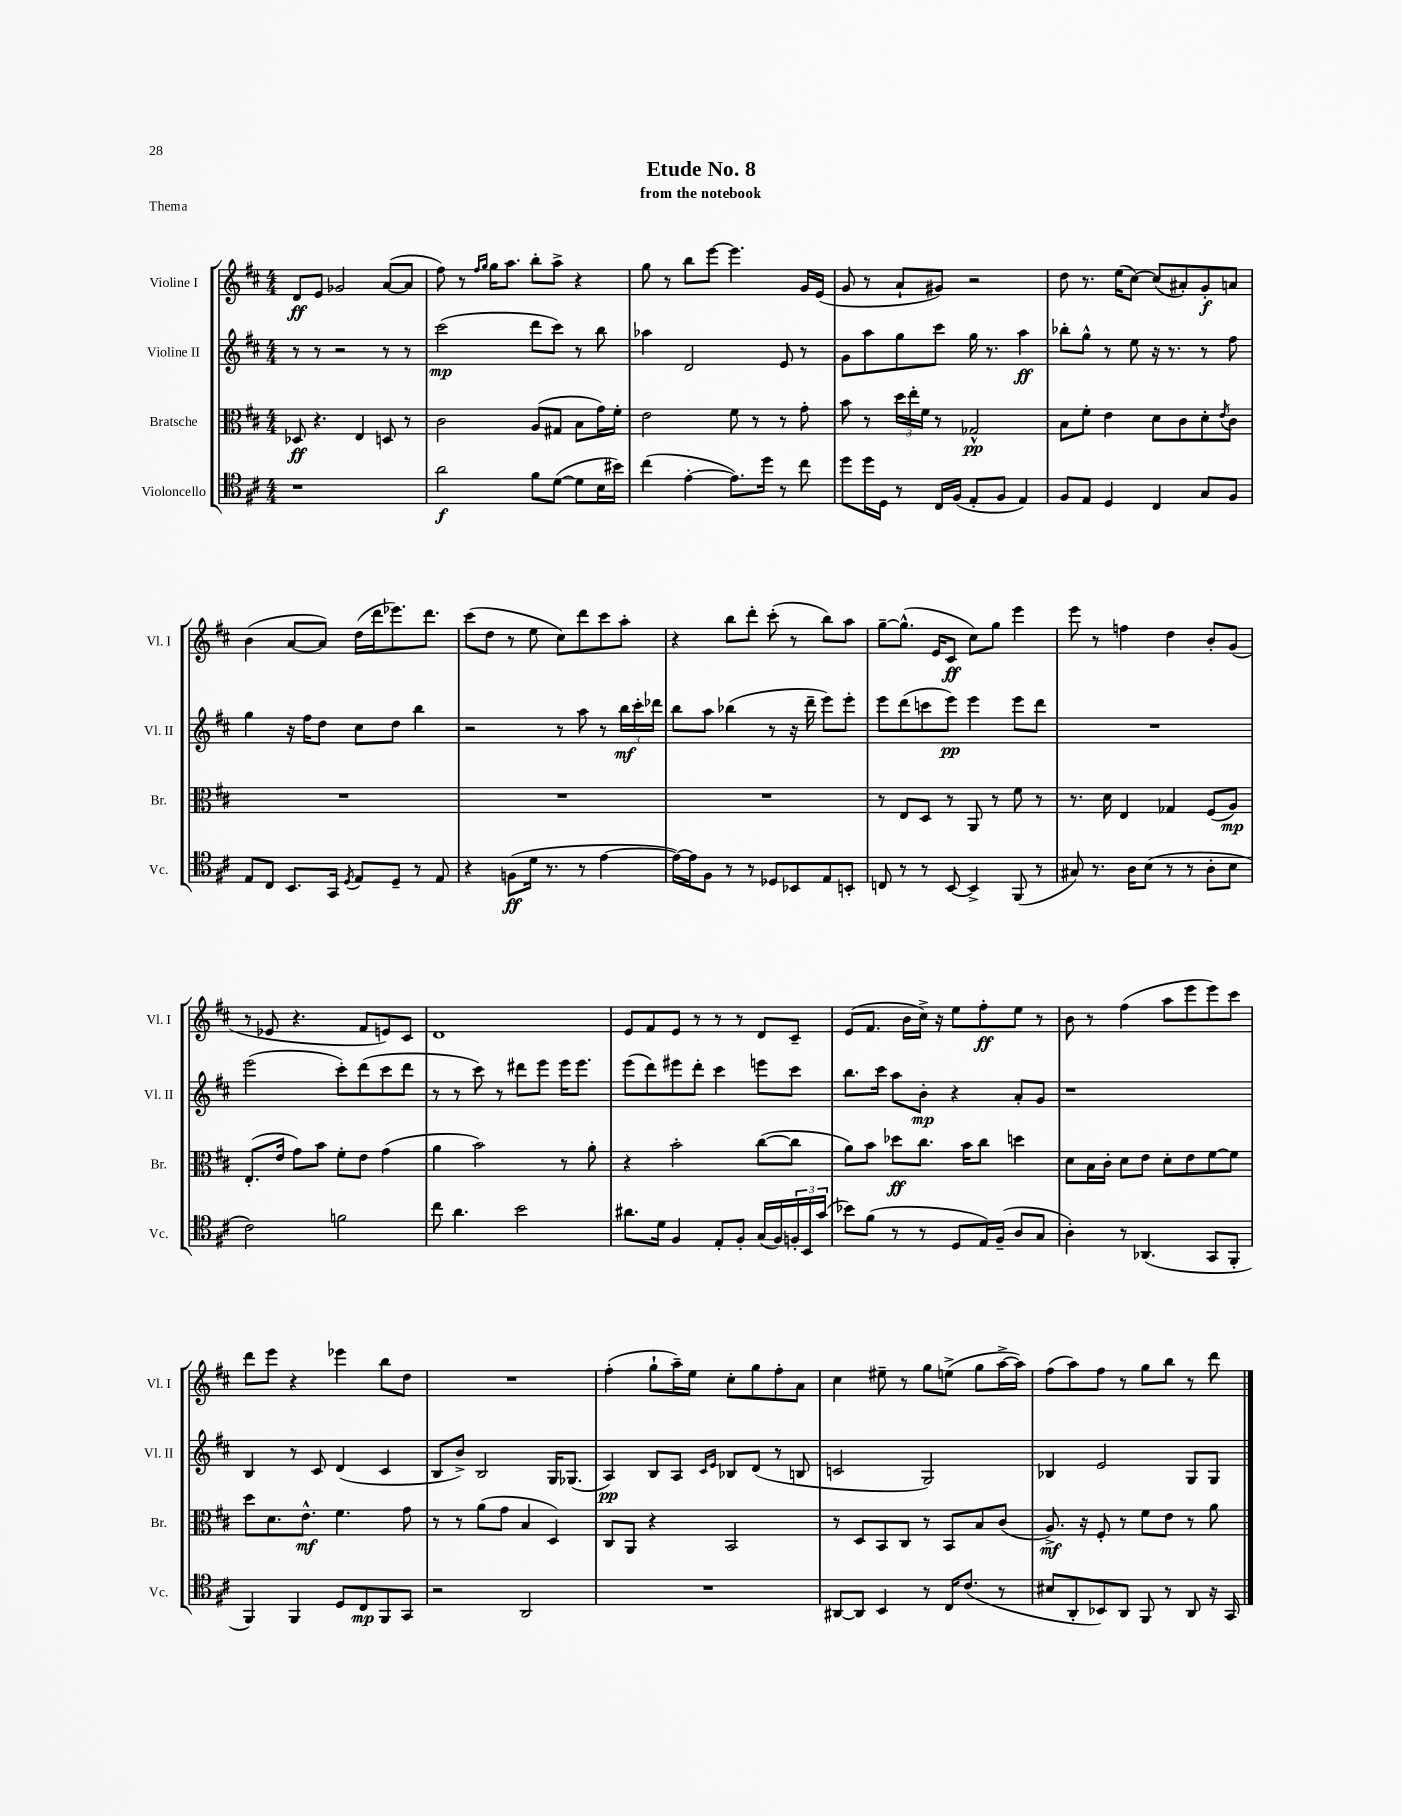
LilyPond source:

\header { title = "Etude No. 8" subtitle = "from the notebook" piece = "Thema" }
<<
\new StaffGroup <<
\new Staff = "s0" \with { instrumentName = "Violine I" shortInstrumentName = "Vl. I" } {
    \clef treble \key d \major \numericTimeSignature \time 4/4
    d'8\ff e'8 ges'2 a'8~( a'8 |
    fis''8) r8 \grace { fis''16 g''16 } g''16 a''8. b''8-. a''8-> r4 |
    g''8 r8 b''8 e'''8~ e'''4. g'16 e'16( |
    g'8 r8 a'8-! gis'8) r2 |
    d''8 r8. e''16( cis''8~) cis''8( ais'8-.) g'8-.\f a'8 |
    b'4( a'8~ a'8) d''16( d'''16 ees'''8.) d'''8. |
    cis'''8( d''8 r8 e''8 cis''8) d'''8 cis'''8 a''8-. |
    r4 b''8 d'''8-. cis'''8-.( r8 b''8) a''8 |
    g''8~-- g''8.-^( e'16 cis'8\ff cis''8) g''8 e'''4 |
    e'''8 r8 f''4 d''4 b'8-. g'8( |
    r8 ees'8 r4. fis'8 e'8) cis'8 |
    d'1 |
    e'8 fis'8 e'8 r8 r8 r8 d'8 cis'8-- |
    e'8( fis'8. b'16 cis''16->) r16 e''8 fis''8-.\ff e''8 r8 |
    b'8 r8 fis''4( a''8 e'''8 e'''8) cis'''8 |
    d'''8 e'''8 r4 ees'''4 b''8 d''8 |
    R1 |
    fis''4-.( g''8-! a''16--) e''16 cis''8-. g''8 fis''8-. a'8 |
    cis''4 eis''8-- r8 g''8 e''8->( g''8 a''16~-> a''16) |
    fis''8( a''8) fis''8 r8 g''8 b''8 r8 d'''8 \bar "|." |
}
\new Staff = "s1" \with { instrumentName = "Violine II" shortInstrumentName = "Vl. II" } {
    \clef treble \key d \major \numericTimeSignature \time 4/4
    r8 r8 r2 r8 r8 |
    cis'''2\mp( d'''8 cis'''8) r8 b''8 |
    aes''4 d'2 e'8 r8 |
    g'8 a''8 g''8 cis'''8 g''16 r8. a''4\ff |
    bes''8-. g''8-^ r8 e''8 r16 r8. r8 fis''8 |
    g''4 r16 fis''16 d''8 cis''8 d''8 b''4 |
    r2 r8 a''8 r8 \tuplet 3/2 { b''16\mf cis'''16-. des'''16 } |
    b''8 a''8 bes''4( r8 r16 d'''16-- e'''8) e'''8-. |
    e'''8 d'''8( c'''8 e'''8\pp) e'''4 e'''8 d'''8 |
    R1 |
    e'''2( cis'''8-.) d'''8( cis'''8 d'''8 |
    r8 r8 cis'''8) r8 dis'''8 e'''8 e'''16 e'''8. |
    e'''8( d'''8) eis'''8 d'''8-. cis'''4 e'''8 cis'''8 |
    b''8. cis'''16 a''8 b'8-.\mp r4 a'8-. g'8 |
    r1 |
    b4 r8 cis'8 d'4( cis'4 |
    b8 b'8->) b2 g16 ges8.( |
    a4\pp) b8 a8 \grace { cis'16 e'16 } bes8 d'8( r8 b8 |
    c'2 g2) |
    bes4 e'2 g8 g8 \bar "|." |
}
\new Staff = "s2" \with { instrumentName = "Bratsche" shortInstrumentName = "Br." } {
    \clef alto \key d \major \numericTimeSignature \time 4/4
    des8\ff r4. e4 d8 r8 |
    cis'2 a8( gis8 b8 g'16) fis'16-. |
    e'2 fis'8 r8 r8 g'8-. |
    b'8 r8 \tuplet 3/2 { d''16 e''16-. fis'16 } r8 ges2-^\pp |
    b8 fis'8-. e'4 d'8 cis'8 d'8-. \acciaccatura { e'8 } cis'8 |
    R1 |
    R1 |
    R1 |
    r8 e8 d8 r8 a,8 r8 fis'8 r8 |
    r8. d'16 e4 ges4 fis8( a8\mp) |
    e8.-.( e'16 g'8) b'8 fis'8-. e'8 g'4( |
    a'4 b'2) r8 a'8-. |
    r4 b'2-. cis''8~( cis''8 |
    a'8) b'8 des''8\ff cis''8. b'16 cis''8 d''4 |
    d'8 b16 cis'16-. d'8 e'8 d'8-. e'8 fis'8~ fis'8 |
    d''8 d'8. e'8.-^\mf fis'4. g'8 |
    r8 r8 a'8( g'8 b4 d4) |
    cis8 a,8 r4 b,2 |
    r8 d8 b,8 cis8 r8 b,8 b8 cis'8( |
    a8.->\mf) r16 fis8-. r8 fis'8 e'8 r8 a'8 \bar "|." |
}
\new Staff = "s3" \with { instrumentName = "Violoncello" shortInstrumentName = "Vc." } {
    \clef tenor \key d \major \numericTimeSignature \time 4/4
    r1 |
    a'2\f fis'8 d'8~( d'8 b16 bis'16) |
    cis''4( e'4~-. e'8.) d''16 r8 cis''8 |
    d''8 d''16 d16 r8 cis16 fis16( e8-. fis8 e4) |
    fis8 e8 d4 cis4 g8 fis8 |
    e8 cis8 b,8. g,16 \acciaccatura { d8 } e8 d8-- r8 e8 |
    r4 f8\ff( d'16 r8. r8 e'4~ |
    e'16~) e'16 fis8 r8 r8 des8 bes,8 e8 b,8-. |
    c8 r8 r8 b,8~ b,4-> fis,8( r8 |
    gis8) r8. a16 b8( r8 r8 a8-. b8 |
    cis'2) f'2 |
    cis''8 a'4. b'2 |
    ais'8. d'16 fis4 e8-. fis8-. g16( fis16) \tuplet 3/2 { f16-. b,16 g'16( } |
    bes'8) fis'8( r8 r8 d8 e16) fis16--( a8 g8 |
    a4-.) r8 aes,4.( g,8 fis,8-. |
    fis,4) fis,4 d8 cis8\mp fis,8 g,8 |
    r2 a,2 |
    R1 |
    ais,8~ ais,8 b,4 r8 cis16 cis'8.( r8 |
    bis8 a,8-. bes,8) a,8 fis,8 r8 a,8 r16 g,16 \bar "|." |
}
>>
>>
\layout { \context { \Score \remove "Bar_number_engraver" } }
